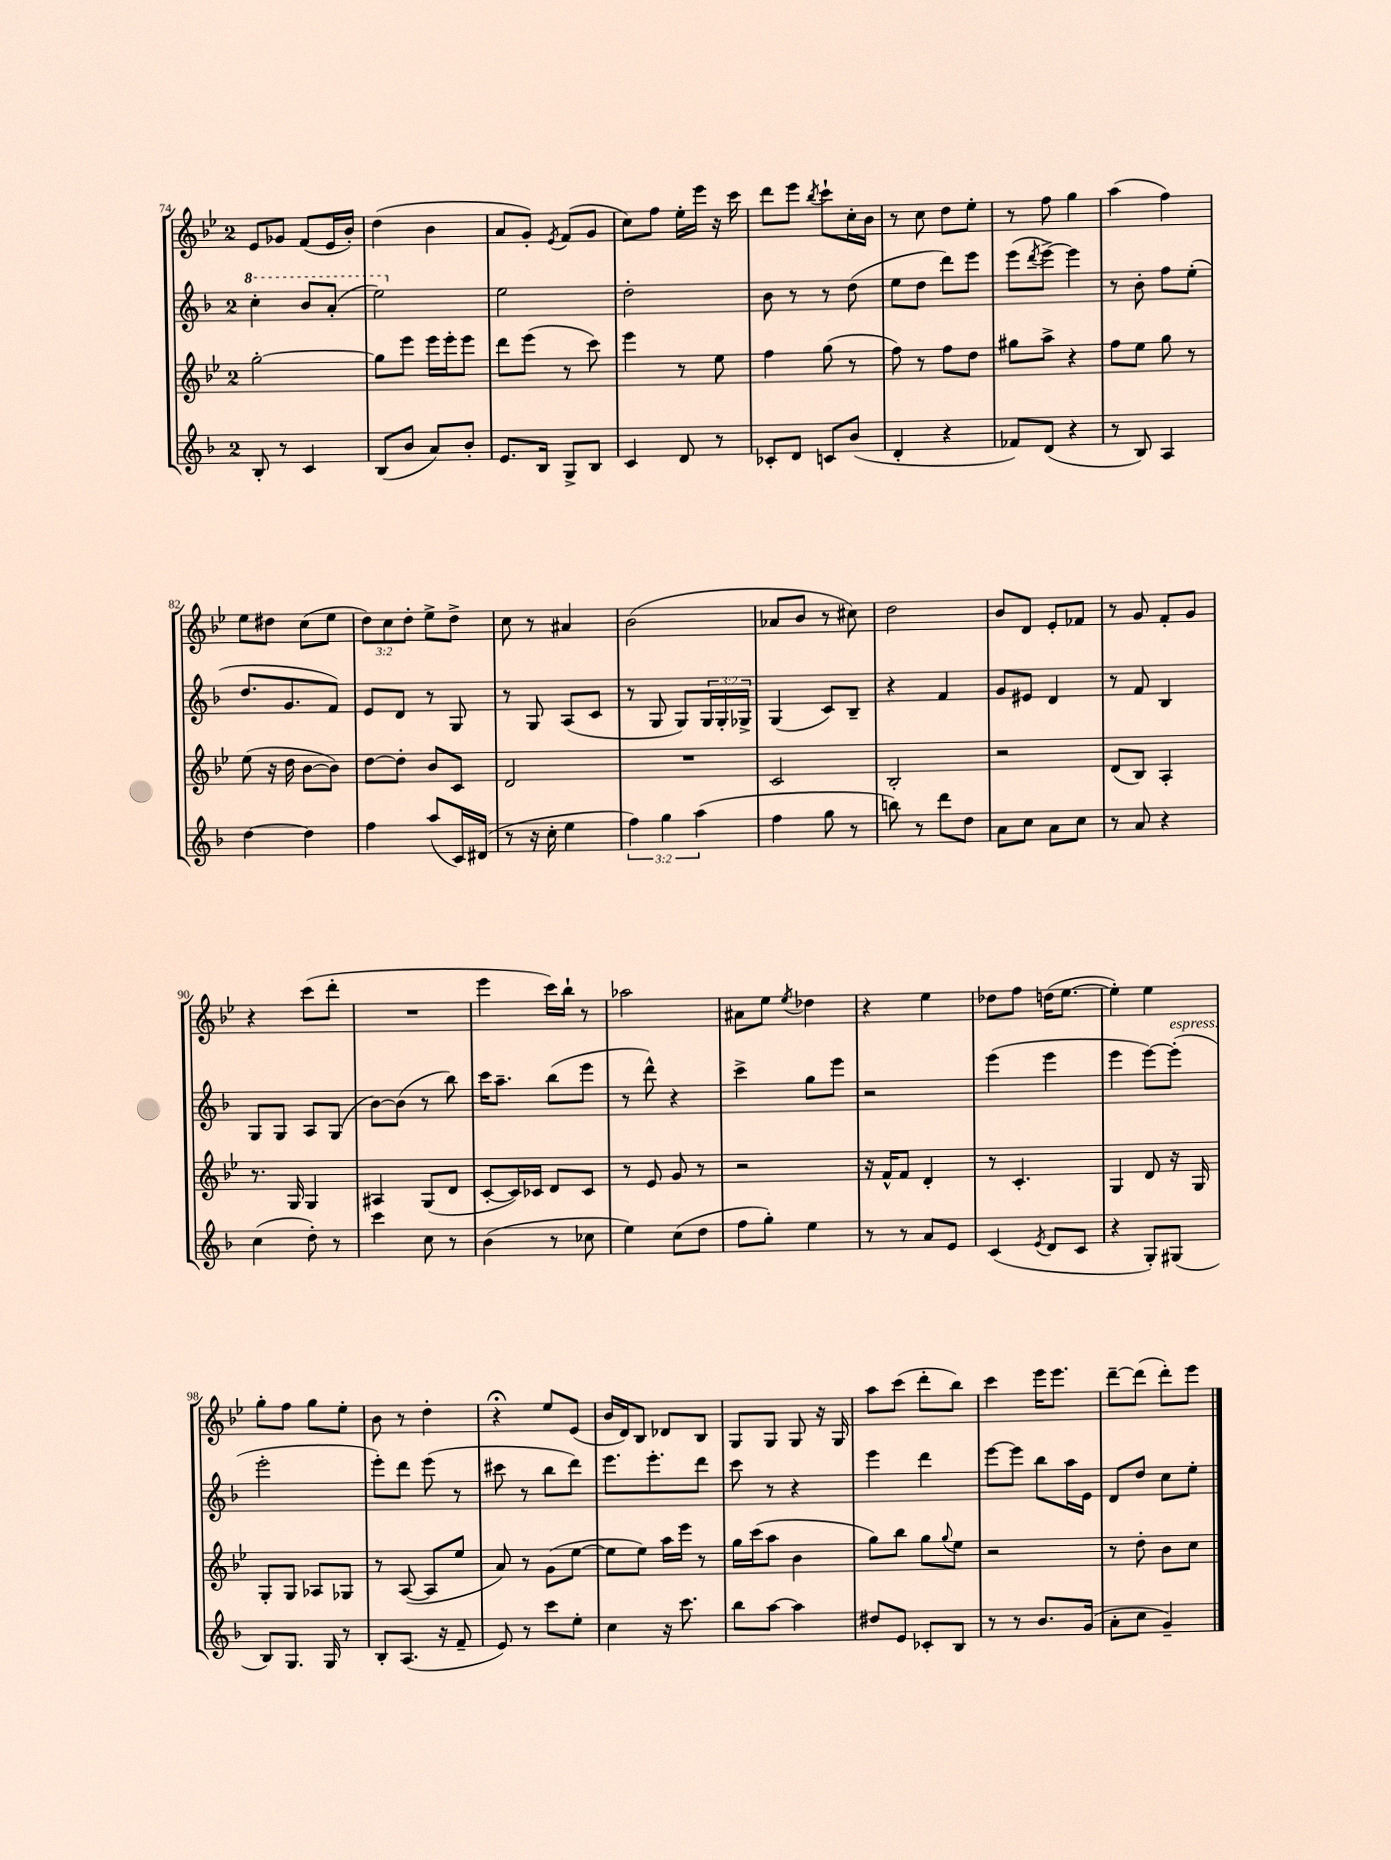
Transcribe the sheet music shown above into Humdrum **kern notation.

**kern	**kern	**kern	**kern
*staff4	*staff3	*staff2	*staff1
*clefG2	*clefG2	*clefG2	*clefG2
*k[b-]	*k[b-e-]	*k[b-]	*k[b-e-]
*M2/4	*M2/4	*M2/4	*M2/4
8B-'/	[2gg'\	4ccc'\	8e-/L
8r	.	.	8g-/J
4c/	.	8bb-/L	(8f/L
.	.	(8aa'/J	16e-/L
.	.	.	16b-'/JJ)
=	=	=	=
(8B-/L	8gg\]L	2eee\)	(4dd\
8b-/J	8eee-\J	.	.
8a/L)	16eee-\LL	.	4b-\
.	16eee-'\J	.	.
8b-'/J	8eee-\J	.	.
=	=	=	=
8.e/L	8ddd\L	2ee\	8a/L
.	(8eee-\J	.	8g'/J)
16B-/Jk	.	.	.
.	.	.	8qe-/
8G^/L	8r	.	(8f/L
8B-/J	8ccc\)	.	8g/J
=	=	=	=
4c/	4eee-\	2dd'\	8cc\L)
.	.	.	8ff\J
8d/	8r	.	16ee-'\LL
.	.	.	16eee-\JJ
8r	8ee-\	.	16r
.	.	.	16ccc\
=	=	=	=
8c-'/L	4ff\	8b-\	8ddd\L
8d/J	.	8r	8eee-\J
.	.	.	8qbb-/
8c/L	(8gg\	8r	8ccc`\L
(8b-/J	8r	(8dd\	16cc'\L
.	.	.	16b-\JJ
=	=	=	=
4d'/	8ff\)	8ee\L	8r
.	8r	8dd\J	8cc\
4r	8ff\L	8ddd\L)	8dd\L
.	8dd\J	8eee\J	8ee-'\J
=	=	=	=
8f-/L)	8gg#\L	(8eee\L	8r
.	.	8qddd/	.
(8d/J	8aa^\J	[8eee^\J)	8ff\
4r	4r	4eee\]	4gg\
=	=	=	=
8r	8ff\L	8r	(4aa\
8B-/)	8ee-\J	8b-'\	.
4A/	8gg\	8ff\L	4ff\)
.	8r	(8ee'\J	.
=	=	=	=
[4dd\	(8ee-\	8.dd/L	8ee-\L
.	16r	.	8dd#\J
.	16dd\	8.g/	.
4dd\]	[8b-\L	.	(8cc\L
.	8b-\]J)	8f/J)	8ee-\J
=	=	=	=
4ff\	[8dd\L	8e/L	12dd\L)
.	.	.	12cc\
.	8dd'\]J	8d/J	.
.	.	.	12dd'\J
(8aa/L	8b-/L	8r	8ee-^\L
16c/L)	8c/J	8G/	8dd^\J
(16d#/JJ	.	.	.
=	=	=	=
8r	2d/	8r	8cc\
16r	.	8G/	8r
16cc'\	.	.	.
4ee\	.	(8A/L	4a#/
.	.	8c/J	.
=	=	=	=
6ff\)	2r	8r	(2b-\
.	.	8G/	.
6gg\	.	.	.
.	.	8G/L)	.
(6aa\	.	.	.
.	.	24G/L	.
.	.	24G'/	.
.	.	24G-^/JJ	.
=	=	=	=
4ff\	2c/	(4G/	8a-/L
.	.	.	8b-/J
8gg\	.	8c/L)	8r
8r	.	8B-~/J	8cc#\)
=	=	=	=
8bb\)	2B-'/	4r	2dd\
8r	.	.	.
8ddd\L	.	4f/	.
8dd\J	.	.	.
=	=	=	=
8a\L	2r	8g/L	8b-/L
8cc\J	.	8e#/J	8d/J
8a\L	.	4d/	8e-'/L
8cc\J	.	.	8f-/J
=	=	=	=
8r	(8d/L	8r	8r
8a/	8B-/J)	8f/	8g/
4r	4A'/	4B-/	8f'/L
.	.	.	8g/J
=	=	=	=
(4cc\	8.r	8G/L	4r
.	.	8G/J	.
.	16G/	.	.
8dd'\)	4G/	8A/L	(8ccc\L
8r	.	(8G/J	8ddd'\J
=	=	=	=
4ccc\	4A#/	[8b-\L)	2r
.	.	(8b-\]J	.
8cc\	(8G/L	8r	.
8r	8d/J	8bb-\)	.
=	=	=	=
(4b-\	[8c'/L	16ccc\LK	4eee-\
.	.	8.aa~\J	.
.	16c/]L)	.	.
.	16c-/JJ	.	.
8r	8d/L	(8bb-\L	16ccc\LL)
.	.	.	16bb-`\JJ
8cc-\	8c-/J	8eee\J	8r
=	=	=	=
4ee\)	8r	8r	2aa-\
.	8e-/	8ddd^^\)	.
(8cc\L	8g/	4r	.
8dd\J	8r	.	.
=	=	=	=
8ff\L	2r	4ccc^\	8a#\L
8gg'\J)	.	.	8ee-\J
.	.	.	8qee-/
4ee\	.	8gg\L	4dd-\
.	.	8eee\J	.
=	=	=	=
8r	16r	2r	4r
.	16f^^/LK	.	.
8r	8f/J	.	.
8a/L	4d'/	.	4ee-\
8e/J	.	.	.
=	=	=	=
(4c/	8r	(4eee\	8dd-\L
.	4.c'/	.	8ff\J
8qe/	.	.	.
8d/L	.	4eee\	(16dd\LK
.	.	.	[8.ee-\J
8c/J	.	.	.
=	=	=	=
4r	4G/	4eee\	4ee-'\])
8G'/L)	8d/	[8eee\L)	4ee-\
(8G#/J	16r	(8eee'\]J	.
.	16G/	.	.
=	=	=	=
8B-/L)	8G'/L	2eee'\	8gg'\L
8.G/J	8G/J	.	8ff\J
.	8A-/L	.	8gg\L
16G/	.	.	.
8r	8G-/J	.	8ee-'\J
=	=	=	=
8B-'/L	8r	8eee'\L)	8b-\
(8.A/J	([8A/	8ddd\J	8r
.	8A/]L	(8eee\	4dd'\
16r	.	.	.
8f~/	8ee-/J	8r	.
=	=	=	=
8e/)	8a/)	8ccc#\	4r;
8r	8r	8r	.
8ccc\L	(8g\L	8bb-\L	8ee-/L
8ee'\J	[8ee-\J	8ddd\J)	(8e-/J
=	=	=	=
4cc\	8ee-\]L	8.eee\L	16b-/LL
.	.	.	16d/J)
.	8ee-\J)	.	8B-/J
.	.	8.eee'\	.
16r	16aa\LL	.	8d-/L
8.ccc\	16eee-\JJ	.	.
.	8r	8ddd\J	8B-/J
=	=	=	=
8bb-\L	16gg\LL	8ccc\	8G/L
.	(16ccc\J	.	.
[8aa\J	8aa\J	8r	8G/J
4aa\]	4b-\	4r	8G/
.	.	.	16r
.	.	.	16G/
=	=	=	=
8dd#/L	8gg\L)	4eee\	8aa\L
8e/J	8bb-\J	.	(8ccc\J
8c-'/L	8gg\L	4ddd\	8ddd'\L
.	8qqgg/	.	.
8B-/J	8ee-\J	.	8bb-\J)
=	=	=	=
8r	2r	[8eee\L	4ccc\
8r	.	8eee\]J	.
8.b-/L	.	8bb-\L	16eee-\LK
.	.	.	8.eee-\J
.	.	16aa\L	.
(16g/Jk	.	16e\JJ	.
=	=	=	=
8a'\L	8r	8d/L	[8ddd~\L
8cc\J	8dd'\	8dd/J	(8ddd\]J
4g~/)	8b-\L	8cc\L	8ddd'\L)
.	8cc\J	8ee'\J	8eee-\J
==	==	==	==
*-	*-	*-	*-
